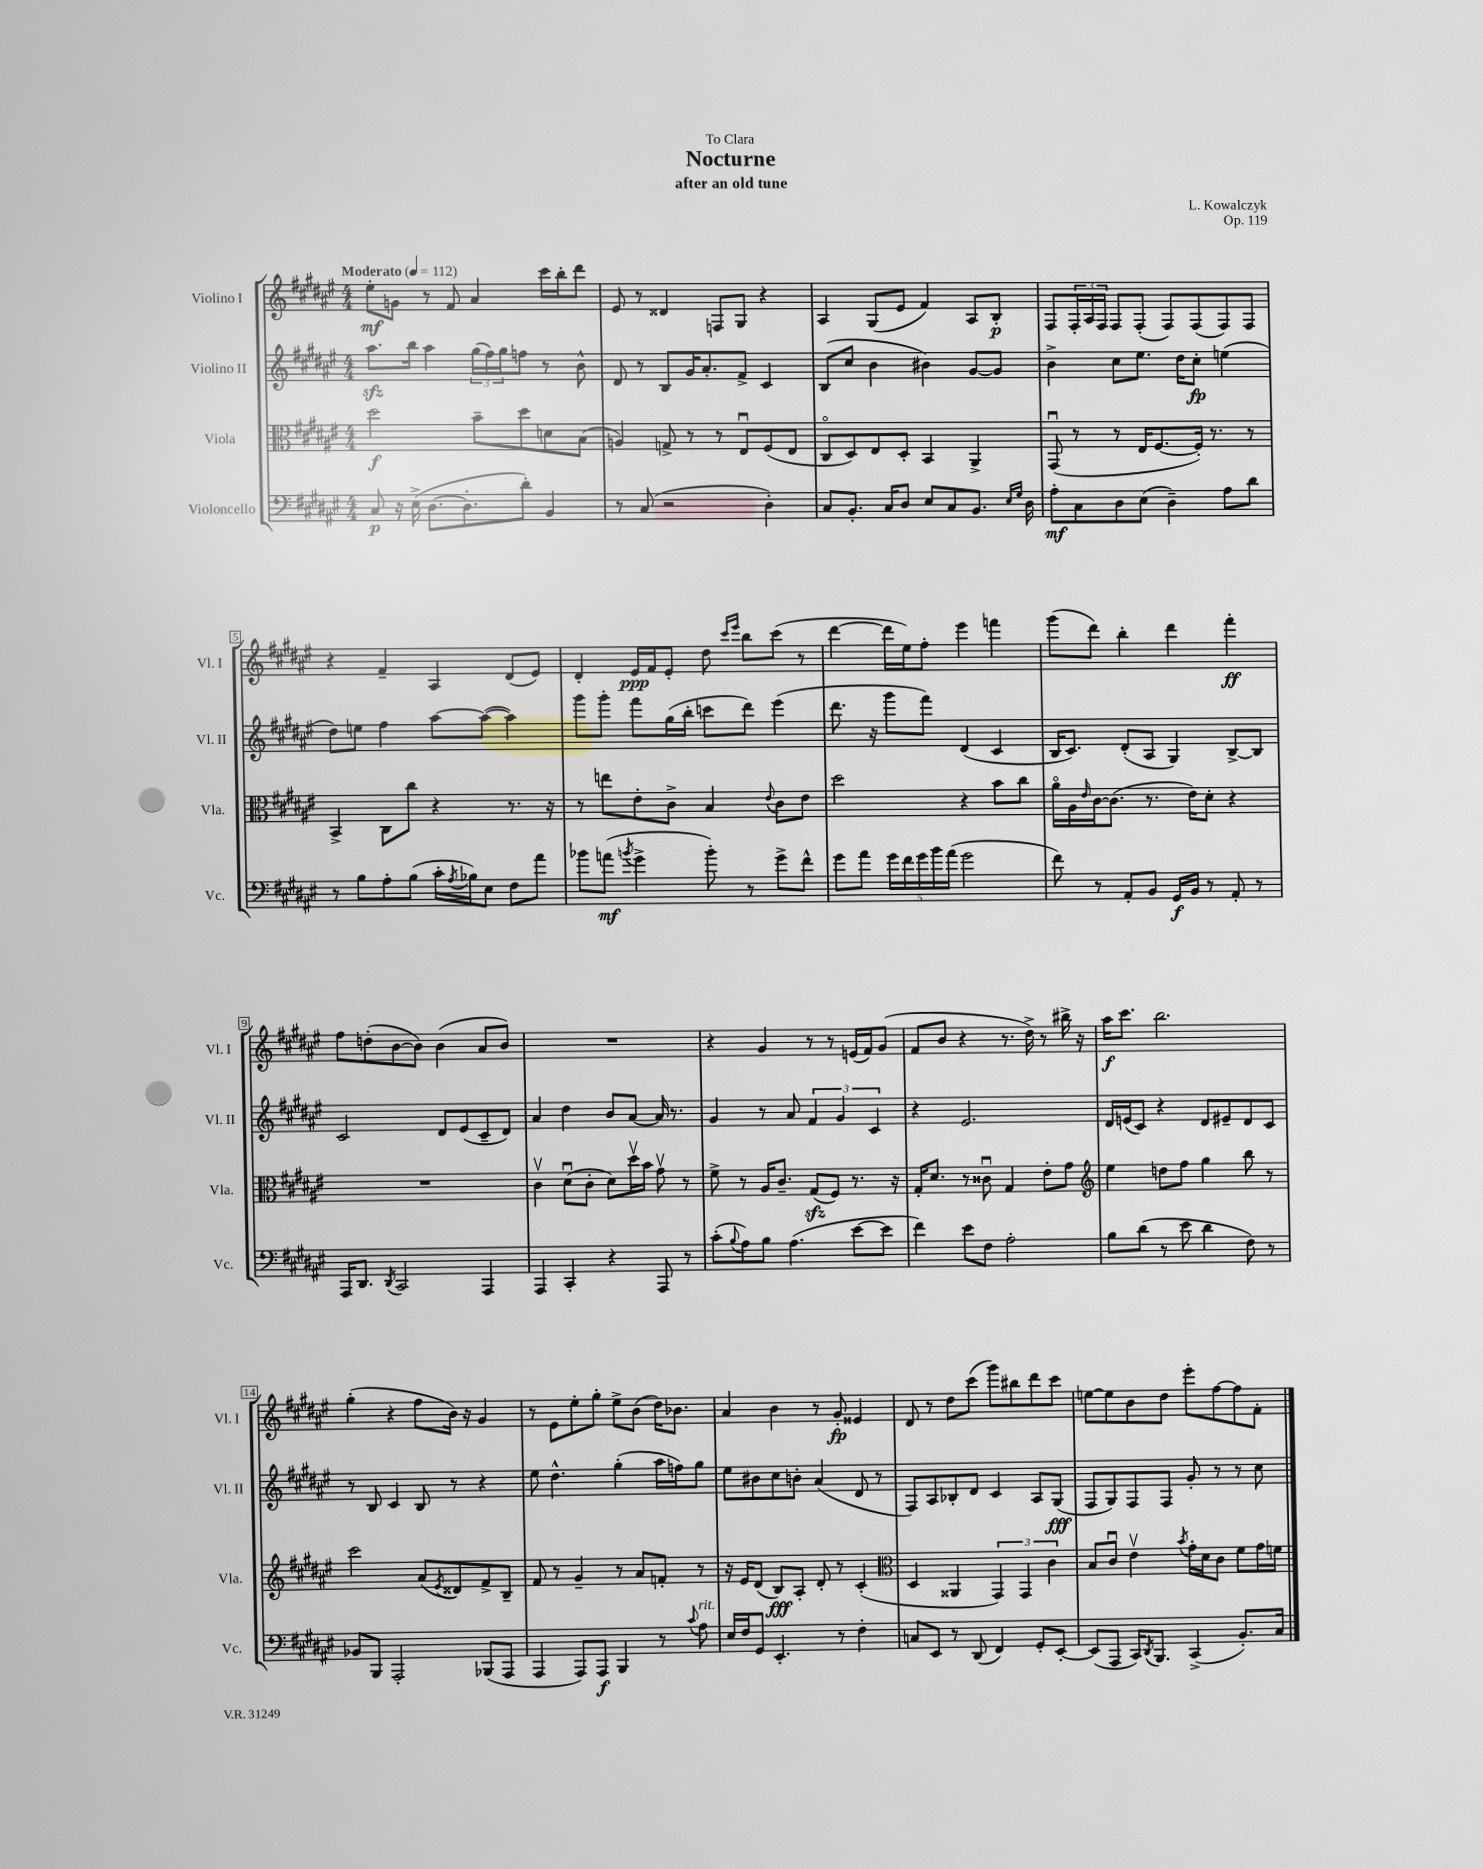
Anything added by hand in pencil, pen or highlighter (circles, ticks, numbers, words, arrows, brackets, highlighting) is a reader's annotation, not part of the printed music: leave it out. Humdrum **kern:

**kern	**dynam	**kern	**dynam	**kern	**dynam	**kern	**dynam
*part4	*part4	*part3	*part3	*part2	*part2	*part1	*part1
*staff4	*staff4	*staff3	*staff3	*staff2	*staff2	*staff1	*staff1
*I"Violoncello	*	*I"Viola	*	*I"Violino II	*	*I"Violino I	*
*I'Vc.	*	*I'Vla.	*	*I'Vl. II	*	*I'Vl. I	*
*clefF4	*	*clefC3	*	*clefG2	*	*clefG2	*
*k[f#c#g#d#a#e#]	*	*k[f#c#g#d#a#e#]	*	*k[f#c#g#d#a#e#]	*	*k[f#c#g#d#a#e#]	*
*M4/4	*	*M4/4	*	*M4/4	*	*M4/4	*
*MM112	*	*MM112	*	*MM112	*	*MM112	*
=1	=1	=1	=1	=1	=1	=1	=1
!	!	!	!	!	!	!LO:TX:a:B:t=Moderato	!
8C#/	p	2dd#\	f	8.aa#zz\L	.	8ee#'\L	mf
16r	.	.	.	.	.	8gn\J	.
(16E#^\	.	.	.	16bb\Jk	.	.	.
[8.D#\L	.	.	.	4aa#\	.	8r	.
.	.	.	.	.	.	8f#/	.
8.D#'\]	.	.	.	.	.	.	.
.	.	8b~\L	.	(24gg#\LL	.	4a#/	.
.	.	.	.	24ff#\)	.	.	.
.	.	.	.	24gg#\J	.	.	.
8d#'\J)	.	8dd#\	.	8ffn\J	.	.	.
4BB/	.	8dn\	.	8r	.	16ccc#\LL	.
.	.	.	.	.	.	16bb'\J	.
.	.	(8B\J	.	8b^^\	.	8ddd#\J	.
=2	=2	=2	=2	=2	=2	=2	=2
8r	.	4An/)	.	8d#/	.	8e#/	.
(8C#/	.	.	.	8r	.	8r	.
2r	.	8Gn^/	.	8B/L	.	4d##X/	.
.	.	8r	.	16g#/K	.	.	.
.	.	.	.	8.a#'/	.	.	.
.	.	8r	.	.	.	8Fn/L	.
.	.	8E#u/L	.	8f#^/J	.	8G#/J	.
4D#'\)	.	(8F#/	.	4c#/	.	4r	.
.	.	8E#/J	.	.	.	.	.
=3	=3	=3	=3	=3	=3	=3	=3
8C#/L	.	8C#/L	.	(8B/L	.	4A#/	.
8.BB'/J	.	8D#/)	.	8cc#/J	.	.	.
.	.	8E#/	.	4b\	.	(8G#/L	.
16C#/KL	.	.	.	.	.	.	.
8D#/J	.	8D#'/J	.	.	.	8e#/J	.
8E#/L	.	4BB/	.	4b#X\)	.	4f#/)	.
8C#/	.	.	.	.	.	.	.
8.BB/J	.	4AA#^/	.	[8g#/L	.	8A#/L	.
.	.	.	.	8g#/J]	.	8B'/J	p
16qqE#/LL	.	.	.	.	.	.	.
16qqG#/JJ	.	.	.	.	.	.	.
16D#\	.	.	.	.	.	.	.
=4	=4	=4	=4	=4	=4	=4	=4
8A#'\L	mf	(8GG#u/	.	4b^\	.	8F#/L	.
8C#\	.	8r	.	.	.	24F#'/L	.
.	.	.	.	.	.	24A#/	.
.	.	.	.	.	.	24F#/JJ	.
8D#\	.	8r	.	8cc#\L	.	8F#/L	.
(8E#\J	.	16E#/KL	.	8.ee#\J	.	(8F#'/J	.
.	.	[8.F#/	.	.	.	.	.
4D#~\)	.	.	.	.	.	8F#/L)	.
.	.	.	.	16dd#\KL	.	.	.
.	.	16F#'/Jk])	.	8cc#'\J	fp	(8F#/	.
.	.	8.r	.	.	.	.	.
8A#\L	.	.	.	(4een\	.	8F#/)	.
8d#\J	.	8r	.	.	.	8F#/J	.
!!LO:LB:g=z
=5	=5	=5	=5	=5	=5	=5	=5
8r	.	4BB^/	.	8dd#\L)	.	4r	.
8B\L	.	.	.	8een\J	.	.	.
8A#'\	.	8C#\L	.	4ff#\	.	4f#~/	.
(8B\J	.	8cc#\J	.	.	.	.	.
16c#'\LL	.	4r	.	[8aa#\L	.	4A#/	.
8qA#/	.	.	.	.	.	.	.
16B-X\J)	.	.	.	.	.	.	.
8E#\J	.	.	.	(8aa#\J_	.	.	.
8F#\L	.	8.r	.	4aa#\])	.	(8d#/L	.
8a#\J	.	.	.	.	.	8e#/J)	.
.	.	16r	.	.	.	.	.
=6	=6	=6	=6	=6	=6	=6	=6
8b-X\L	.	8r	.	8ggg#\L	.	4d#'/	.
(8an\J	mf	8een\L	.	8ggg#'\J	.	.	.
8qbn/	.	.	.	.	.	.	.
4g#^\	.	8e#'\	.	8fff#\L	.	16e#/LL	ppp
.	.	.	.	.	.	16f#/J	.
.	.	8c#^\J	.	(16gg#\L	.	8e#'/J	.
.	.	.	.	16bb'\JJ	.	.	.
8b'\)	.	4B/	.	8cccn\L	.	8dd#\	.
.	.	.	.	.	.	16qqccc#/LL	.
.	.	.	.	.	.	16qqeee#/JJ	.
8r	.	.	.	8ddd#\J)	.	8bb\L	.
.	.	8qqe#/	.	.	.	.	.
8g#^\L	.	8c#\L	.	(4eee#\	.	(8ccc#\J	.
8f#^^\J	.	8e#\J	.	.	.	8r	.
=7	=7	=7	=7	=7	=7	=7	=7
8g#\L	.	2dd#\	.	8.ddd#\	.	[4ddd#\	.
8a#\J	.	.	.	.	.	.	.
.	.	.	.	16r	.	.	.
20g#\LL	.	.	.	8ggg#\L	.	16ddd#\LL]	.
20f#\	.	.	.	.	.	.	.
.	.	.	.	.	.	16ee#\J)	.
20g#\	.	.	.	.	.	.	.
.	.	.	.	8fff#\J)	.	8ff#'\J	.
20b\	.	.	.	.	.	.	.
(20a#\JJ	.	.	.	.	.	.	.
2g#\	.	4r	.	(4d#/	.	4eee#\	.
.	.	8b\L	.	4c#/	.	4fffn\	.
.	.	8cc#\J	.	.	.	.	.
=8	=8	=8	=8	=8	=8	=8	=8
8f#\)	.	16a#\LL	.	16B/KL	.	(8ggg#\L	.
.	.	16A#\	.	8.c#/J)	.	.	.
.	.	16qqe#/	.	.	.	.	.
8r	.	[16c#\J	.	.	.	8ddd#\J)	.
.	.	(8.c#\J]	.	.	.	.	.
8AA#'/L	.	.	.	(8d#'/L	.	4bb'\	.
8BB/J	.	8.r	.	8A#/J	.	.	.
16GG#/LL	f	.	.	4G#/)	.	4ddd#\	.
16BB/JJ	.	16e#\KL)	.	.	.	.	.
8r	.	8d#'\J	.	.	.	.	.
8AA#'/	.	4r	.	[8B^/L	.	4fff#'\	ff
8r	.	.	.	8B/J]	.	.	.
!!LO:LB:g=z
=9	=9	=9	=9	=9	=9	=9	=9
16AAA#/KL	.	1r	.	2c#/	.	8ff#\L	.
8.DD#/J	.	.	.	.	.	.	.
.	.	.	.	.	.	(8ddn'\	.
8qDD#/	.	.	.	.	.	.	.
2CC#/	.	.	.	.	.	[8b\	.
.	.	.	.	.	.	8b\J])	.
.	.	.	.	8d#/L	.	(4b\	.
.	.	.	.	(8e#/	.	.	.
4AAA#/	.	.	.	8c#~/	.	8a#/L	.
.	.	.	.	8d#/J)	.	8b/J)	.
=10	=10	=10	=10	=10	=10	=10	=10
4AAA#/	.	4c#v\	.	4a#/	.	1r	.
4CC#'/	.	(8d#u\L	.	4dd#\	.	.	.
.	.	8c#'\J	.	.	.	.	.
4r	.	8d#\L)	.	8b/L	.	.	.
.	.	16dd#v\L	.	[8a#/J	.	.	.
.	.	16b\JJ	.	.	.	.	.
8AAA#/	.	8g#v\	.	16a#/]	.	.	.
.	.	.	.	8.r	.	.	.
8r	.	8r	.	.	.	.	.
=11	=11	=11	=11	=11	=11	=11	=11
(8c#'\L	.	8f#^\	.	4g#/	.	4r	.
8qqB/	.	.	.	.	.	.	.
8A#\)	.	8r	.	.	.	.	.
8B\J	.	16A#/KL	.	8r	.	4g#/	.
.	.	8.c#~/J	.	.	.	.	.
(4.A#\	.	.	.	8a#/	.	.	.
.	.	(8G#zz/L	.	6f#/	.	8r	.
.	.	8F#/J)	.	.	.	8r	.
.	.	.	.	6g#/	.	.	.
[8e#\L	.	8.r	.	.	.	(16en/LL	.
.	.	.	.	.	.	16f#/J)	.
.	.	.	.	6c#/	.	.	.
8e#\J]	.	.	.	.	.	(8g#/J	.
.	.	16r	.	.	.	.	.
=12	=12	=12	=12	=12	=12	=12	=12
4f#\)	.	16G#'/KL	.	4r	.	8f#/L	.
.	.	8.d#/J	.	.	.	.	.
.	.	.	.	.	.	8b/J	.
8e#\L	.	8r	.	2.e#/	.	4r	.
8F#\J	.	8c##Xu\	.	.	.	.	.
2A#'\	.	4G#/	.	.	.	8.r	.
.	.	.	.	.	.	16dd#^\)	.
.	.	8e#'\L	.	.	.	8r	.
.	.	8g#\J	.	.	.	16bb#X^\	.
.	.	.	.	.	.	16r	.
=13	=13	=13	=13	=13	=13	=13	=13
*	*	*clefG2	*	*	*	*	*
8B\L	.	4ee#\	.	16d#/LL	.	16aa#\KL	f
.	.	.	.	(16en/J	.	8.ccc#\J	.
(8d#\J	.	.	.	8c#/J)	.	.	.
8r	.	8ddn\L	.	4r	.	2.bb\	.
8e#\	.	8ff#\J	.	.	.	.	.
4d#\	.	4gg#\	.	8d#/L	.	.	.
.	.	.	.	8e#X~/	.	.	.
8F#\)	.	8bb\	.	8d#/	.	.	.
8r	.	8r	.	8c#/J	.	.	.
!!LO:LB:g=z
=14	=14	=14	=14	=14	=14	=14	=14
8BB-X/L	.	2ccc#\	.	8r	.	(4gg#'\	.
8BBB/J	.	.	.	8B/	.	.	.
2AAA#'/	.	.	.	4c#/	.	4r	.
.	.	(8a#/L	.	8B/	.	8ff#\L	.
.	.	8qe#/	.	.	.	.	.
.	.	8d##X/)	.	8r	.	16b\Jk)	.
.	.	.	.	.	.	16r	.
(8BBB-X/L	.	8f#^/	.	4r	.	4g#/	.
8AAA#/J	.	8B~/J	.	.	.	.	.
=15	=15	=15	=15	=15	=15	=15	=15
4AAA#/	.	8f#/	.	8ee#\	.	8r	.
.	.	8r	.	4.dd#^^\	.	8e#\L	.
8AAA#/L)	.	4g#~/	.	.	.	8ee#'\	.
8AAA#/J	f	.	.	.	.	8gg#'\J	.
4BBB/	.	8r	.	(4gg#'\	.	8ee#^\L	.
.	.	8a#/L	.	.	.	(8b\J	.
8r	.	8fn'/J	.	16aa#\LL	.	16dd#\KL)	.
.	.	.	.	16ffn\J)	.	8.b-X\J	.
8qqc#/	.	.	.	.	.	.	.
!LO:TX:a:i:t=rit.	!	!	!	!	!	!	!
8A#\	.	8r	.	8gg#\J	.	.	.
=16	=16	=16	=16	=16	=16	=16	=16
16E#/LL	.	16r	.	8ee#\L	.	4a#/	.
16F#/J	.	16e#/KL	.	.	.	.	.
8GG#/J	.	(8d#/J	.	8b#X\	.	.	.
4.EE#'/	.	8B/L)	fff	8cc#\	.	4b\	.
.	.	8A#'/J	.	8bn'\J	.	.	.
.	.	8d#'/	.	(4a#/	.	8r	.
8r	.	8r	.	.	.	8g#'/	fp
4F#'\	.	(4c#'/	.	8d#/	.	4e##X/	.
.	.	.	.	8r	.	.	.
=17	=17	=17	=17	=17	=17	=17	=17
*	*	*clefC3	*	*	*	*	*
8Cn/L	.	4D#/	.	8F#/L)	.	8d#/	.
8EE#/J	.	.	.	8A#/	.	8r	.
8r	.	4AA##X/	.	8B-X'/	.	8dd#\L	.
(8DD#/	.	.	.	8d#/J	.	(8ccc#\J	.
4FF#/)	.	6GG#/)	.	4c#/	.	8ggg#\L)	.
.	.	.	.	.	.	8bb#X\	.
.	.	6GG#/	.	.	.	.	.
8GG#'/L	.	.	.	8A#/L	.	8ddd#\	.
.	.	6c#\	.	.	.	.	.
[8EE#'/J	.	.	.	(8G#/J	fff	8ccc#\J	.
=18	=18	=18	=18	=18	=18	=18	=18
(8EE#/L]	.	8B/L	.	8F#/L	.	[8een\L	.
8AAA#/J	.	8c#u/J	.	8G#/)	.	8ee\]	.
16CC#/KL)	.	4e#v\	.	8F#/	.	8b\	.
8qDD#/	.	.	.	.	.	.	.
8.BBB/J	.	.	.	.	.	.	.
.	.	.	.	8F#/J	.	8dd#\J	.
.	.	8qb/	.	.	.	.	.
(4CC#^/	.	16g#'\LL	.	8g#'/	.	8eee#'\L	.
.	.	16d#\J	.	.	.	.	.
.	.	8c#\J	.	8r	.	[8ff#\	.
8.BB'/L)	.	8f#\L	.	8r	.	8ff#\]	.
.	.	16g#\L	.	8cc#\	.	8f#'\J	.
16C#/Jk	.	16fn\JJ	.	.	.	.	.
==	==	==	==	==	==	==	==
*-	*-	*-	*-	*-	*-	*-	*-
